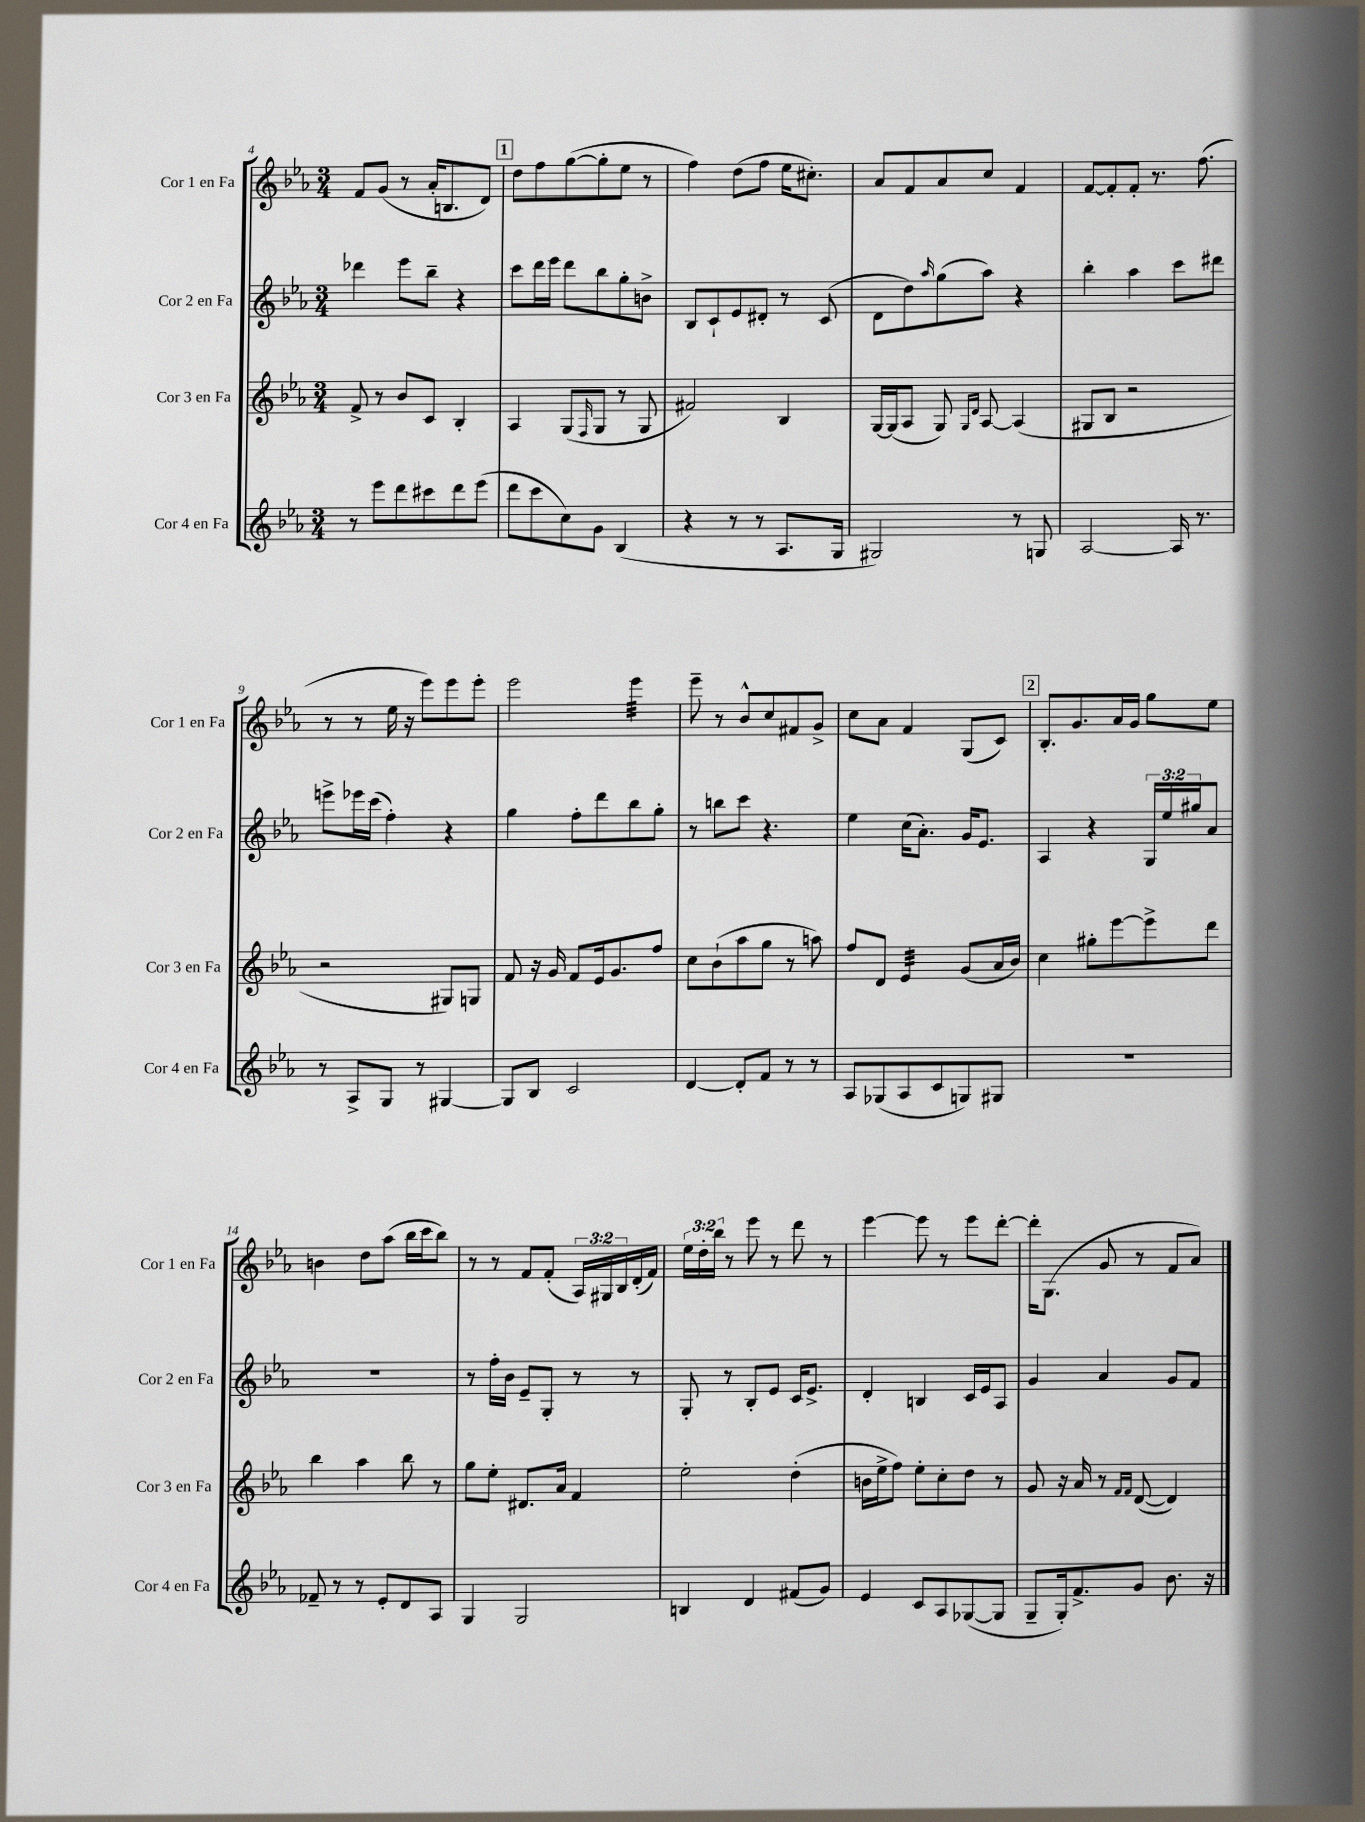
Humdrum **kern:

**kern	**kern	**kern	**kern
*staff4	*staff3	*staff2	*staff1
*clefG2	*clefG2	*clefG2	*clefG2
*k[b-e-a-]	*k[b-e-a-]	*k[b-e-a-]	*k[b-e-a-]
*M3/4	*M3/4	*M3/4	*M3/4
8r	8f^	4ddd-	8f
8eee-	8r	.	(8g
8ddd	8b-	8eee-	8r
8ccc#	8c	8bb-~	16a-'
.	.	.	8.B
8ddd	4B-'	4r	.
(8eee-	.	.	8d)
=	=	=	=
8ddd	4A-	8ccc	8dd
8ccc	.	16ddd	8ff
.	.	16eee-	.
8cc)	(8G	8ddd	([8gg
.	16qqF	.	.
8g	8G	8bb-	8gg']
(4B-	8r	8gg'	8ee-
.	8G	8b^	8r
=	=	=	=
4r	2f#)	8B-	4ff)
.	.	8c`	.
8r	.	8e-	(8dd
8r	.	8d#'	8ff
8.A-	4B-	8r	16ee-
.	.	.	8.cc#')
.	.	(8c	.
16G	.	.	.
=	=	=	=
2G#)	[16G	8d	8a-
.	(16G]	.	.
.	8A-	8dd)	8f
.	.	16qqaa-	.
.	8G)	(8gg	8a-
.	16qqG	.	.
.	16qqd	.	.
.	[8A-	8aa-)	8cc
8r	(4A-]	4r	4f
8G	.	.	.
=	=	=	=
[2A-	8G#	4bb-'	[8f
.	8B-	.	8f']
.	2r	4aa-	8f'
.	.	.	8.r
16A-]	.	8ccc	.
8.r	.	.	(8.ff
.	.	8ddd#	.
=	=	=	=
8r	2r	8eee^	8r
8A-^	.	16eee-	8r
.	.	(16ccc	.
8G	.	4ff')	16ee-
.	.	.	16r
8r	.	.	8eee-)
[4G#	8G#)	4r	8eee-
.	8G	.	8eee-'
=	=	=	=
8G#]	8f	4gg	2eee-
8B-	16r	.	.
.	16g	.	.
2c	8f	8ff'	.
.	16e-	8ddd	.
.	8.g	.	.
.	.	8bb-	4eee-
.	8ff	8gg'	.
=	=	=	=
[4d	8cc	8r	8eee-~
.	(8b-`	8bb	8r
8d']	8aa-	8ccc	8b-^^
8f	8gg	4.r	8cc
8r	8r	.	8f#
8r	8aa)	.	8g^
=	=	=	=
8A-	8ff	4ee-	8cc
(8G-	8d	.	8a-
8A-	4e-	(16cc	4f
.	.	8.a-')	.
8c	.	.	.
8G)	(8g	16g	(8G
.	.	8.e-	.
8G#	16a-	.	8c)
.	16b-)	.	.
=	=	=	=
2.r	4cc	4A-	8.B-'
.	.	.	8.g
.	8gg#'	4r	.
.	[8eee-	.	16a-
.	.	.	16g
.	8eee-^]	24G	8gg
.	.	24ee-	.
.	.	24gg#	.
.	8ddd	8a-	8ee-
=	=	=	=
8f-~	4bb-	2.r	4b
8r	.	.	.
8r	4aa-	.	8dd
8e-'	.	.	(8aa-
8d	8bb-	.	16bb-
.	.	.	16ccc
8A-	8r	.	8bb-)
=	=	=	=
4G	8gg	8r	8r
.	8ee-'	16ff'	8r
.	.	16b-	.
2G	8.d#	8e-~	8f
.	.	8G'	(8f'
.	16a-	.	.
.	4f	8r	24A-)
.	.	.	24G#
.	.	.	24B-
.	.	8r	(16d'
.	.	.	16f)
=	=	=	=
4B	2ee-'	8G'	24ee-
.	.	.	24dd'
.	.	.	24bb-
.	.	8r	8r
4d	.	8B-'	8eee-
.	.	8e-	8r
(8f#	(4dd'	16c	8ddd
.	.	8.e-^	.
8g)	.	.	8r
=	=	=	=
4e-	16b	4d'	[4eee-
.	16ee-^	.	.
.	8ff)	.	.
8c	8ee-'	4B	8eee-]
8A-	8cc'	.	8r
([8G-	8dd	16c	8eee-
.	.	16e-	.
8G-]	8r	8A-	[8ddd'
=	=	=	=
8G~	8g	4g	16ddd']
.	.	.	(8.G
16G')	16r	.	.
8.f^	16a-	.	.
.	8r	4a-	8g
.	16qqf	.	.
.	16qqf	.	.
8g	([8d	.	8r
8.b-	4d])	8g	8f
.	.	8f	8a-)
16r	.	.	.
==	==	==	==
*-	*-	*-	*-
